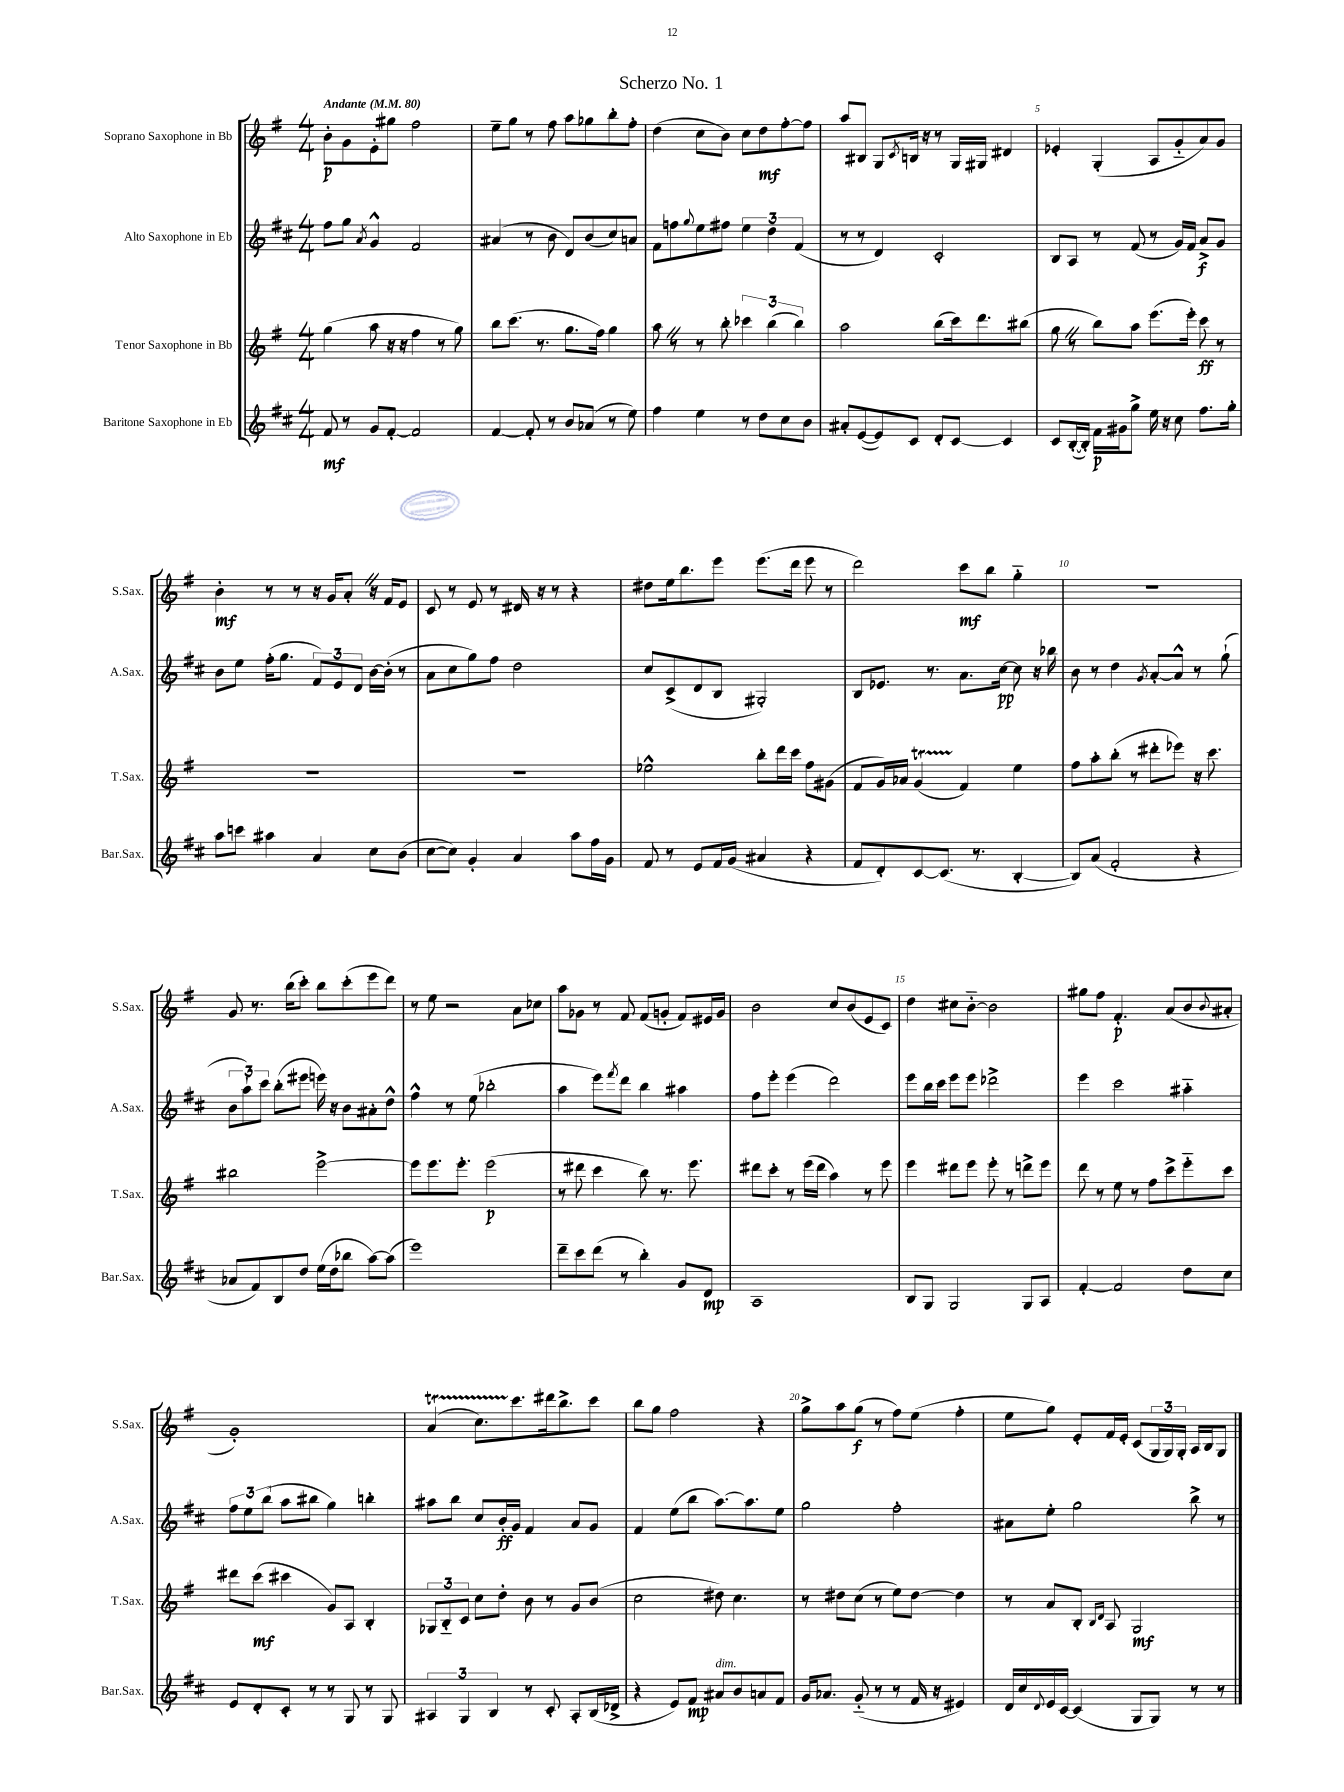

**kern	**dynam	**kern	**dynam	**kern	**dynam	**kern	**dynam
*part4	*part4	*part3	*part3	*part2	*part2	*part1	*part1
*staff4	*staff4	*staff3	*staff3	*staff2	*staff2	*staff1	*staff1
*I"Baritone Saxophone in Eb	*	*I"Tenor Saxophone in Bb	*	*I"Alto Saxophone in Eb	*	*I"Soprano Saxophone in Bb	*
*I'Bar.Sax.	*	*I'T.Sax.	*	*I'A.Sax.	*	*I'S.Sax.	*
*clefG2	*	*clefG2	*	*clefG2	*	*clefG2	*
*k[f#c#]	*	*k[f#]	*	*k[f#c#]	*	*k[f#]	*
*M4/4	*	*M4/4	*	*M4/4	*	*M4/4	*
*MM80	*	*MM80	*	*MM80	*	*MM80	*
=1	=1	=1	=1	=1	=1	=1	=1
!	!	!	!	!	!	!LO:TX:a:B:t=Andante	!
8f#/	mf	(4gg\	.	8ff#\L	.	8b'\L	p
8r	.	.	.	8gg\J	.	8g\	.
.	.	.	.	8qa/	.	.	.
8g/L	.	8aa\	.	4g^^/	.	8e'\	.
[8f#'/J	.	16r	.	.	.	8gg#X\J	.
.	.	16r	.	.	.	.	.
2f#/]	.	4ff#\	.	2f#/	.	2ff#\	.
.	.	8r	.	.	.	.	.
.	.	8gg\)	.	.	.	.	.
=2	=2	=2	=2	=2	=2	=2	=2
[4f#/	.	8bb\L	.	(4a#X/	.	8ee~\L	.
.	.	(8.ccc\J	.	.	.	8gg\J	.
8f#'/]	.	.	.	8r	.	8r	.
.	.	8.r	.	.	.	.	.
8r	.	.	.	8b\	.	8ff#\	.
8b/L	.	8.gg\L	.	8d/L)	.	8aa\L	.
(8a-X/J	.	.	.	(8b/	.	8gg-X\	.
.	.	16ff#\Jk)	.	.	.	.	.
8r	.	4gg\	.	8cc#/)	.	8bb'\	.
8ee\)	.	.	.	8an/J	.	8ff#'\J	.
=3	=3	=3	=3	=3	=3	=3	=3
4ff#\	.	8aaZ\	.	8f#\L	.	(4dd\	.
.	.	8r	.	8ffn\	.	.	.
.	.	.	.	8qqgg/	.	.	.
4ee\	.	8r	.	8ee\	.	8cc\L	.
.	.	8bb'\	.	8ff#X\J	.	8b\J)	.
8r	.	6ccc-X\	.	6ee\	.	8cc\L	.
8dd\L	.	.	.	.	.	8dd\	mf
.	.	(6bb\	.	6dd\	.	.	.
8cc#\	.	.	.	.	.	[8ff#'\	.
.	.	6bb\)	.	(6f#/	.	.	.
8b\J	.	.	.	.	.	8ff#\J]	.
=4	=4	=4	=4	=4	=4	=4	=4
8a#X'/L	.	2aa\	.	8r	.	8aa/L	.
([8e/	.	.	.	8r	.	8B#X/J	.
8e/])	.	.	.	4d/)	.	8G/L	.
.	.	.	.	.	.	8qc/	.
8c#/J	.	.	.	.	.	16Bn/Jk	.
.	.	.	.	.	.	16r	.
8d'/L	.	(8bb\L	.	2c#'/	.	8r	.
[8c#/J	.	16ccc\k)	.	.	.	16G/LL	.
.	.	8.ddd\	.	.	.	16G#X/JJ	.
4c#/]	.	.	.	.	.	4d#X/	.
.	.	(8bb#X\J	.	.	.	.	.
=5	=5	=5	=5	=5	=5	=5	=5
8c#/L	.	8ggZ\	.	8B/L	.	4e-X'/	.
([16B'/L	.	8r	.	8A/J	.	.	.
16B'/JJ])	.	.	.	.	.	.	.
16f#\LL	p	8bb\L)	.	8r	.	(4G'/	.
16g#X\J	.	.	.	.	.	.	.
8gg^\J	.	8aa\J	.	(8f#/	.	.	.
16ee\	.	(8.eee\L	.	8r	.	8A/L	.
16r	.	.	.	.	.	.	.
8cc#\	.	.	.	16g/LL)	.	8g/	.
.	.	16eee'\Jk)	.	16f#/JJ	.	.	.
8.ff#\L	.	8ccc\	ff	8a^/L	f	8a/)	.
.	.	8r	.	8g/J	.	8g/J	.
16gg'\Jk	.	.	.	.	.	.	.
!!LO:LB:g=z
=6	=6	=6	=6	=6	=6	=6	=6
8aa\L	.	1r	.	8b\L	.	4b'\	mf
8cccn\J	.	.	.	8ee\J	.	.	.
4aa#X\	.	.	.	(16ff#'\KL	.	8r	.
.	.	.	.	8.gg\J	.	.	.
.	.	.	.	.	.	8r	.
4a/	.	.	.	12f#/L)	.	16r	.
.	.	.	.	.	.	16g/KL	.
.	.	.	.	12e/	.	.	.
.	.	.	.	.	.	8a'Z/J	.
.	.	.	.	12d/J	.	.	.
8cc#\L	.	.	.	[16b\LL	.	16r	.
.	.	.	.	(16b'\JJ]	.	16f#/KL	.
(8b\J	.	.	.	8r	.	8e/J	.
=7	=7	=7	=7	=7	=7	=7	=7
[8cc#\L	.	1r	.	8a\L	.	8c/	.
8cc#\J])	.	.	.	8cc#\	.	8r	.
4g'/	.	.	.	8gg\)	.	8e/	.
.	.	.	.	8ff#\J	.	8r	.
4a/	.	.	.	2dd\	.	16d#X/	.
.	.	.	.	.	.	16r	.
.	.	.	.	.	.	8r	.
8aa\L	.	.	.	.	.	4r	.
16ff#\L	.	.	.	.	.	.	.
16g\JJ	.	.	.	.	.	.	.
=8	=8	=8	=8	=8	=8	=8	=8
8f#/	.	2ee-X^^\	.	8cc#/L	.	8dd#X\L	.
8r	.	.	.	(8c#^/	.	16ee\k	.
.	.	.	.	.	.	8.bb\	.
8e/L	.	.	.	8d/	.	.	.
16f#/L	.	.	.	8B/J	.	8eee\J	.
(16g/JJ	.	.	.	.	.	.	.
4a#X/	.	8bb'\L	.	2G#X'/)	.	(8.eee\L	.
.	.	16ddd\L	.	.	.	.	.
.	.	16ccc\JJ	.	.	.	16ddd\Jk	.
4r	.	8ff#\L	.	.	.	8eee\	.
.	.	(8g#X\J	.	.	.	8r	.
=9	=9	=9	=9	=9	=9	=9	=9
8f#/L	.	8f#/L	.	8B/L	.	2ddd\)	.
8d'/)	.	16g/L)	.	8.e-X/J	.	.	.
.	.	16a-X/JJ	.	.	.	.	.
[8c#/	.	(4gT/	.	.	.	.	.
.	.	.	.	8.r	.	.	.
(8.c#/J]	.	.	.	.	.	.	.
.	.	4f#/)	.	8.a\L	.	8ccc\L	mf
8.r	.	.	.	.	.	.	.
.	.	.	.	.	.	8bb\J	.
.	.	.	.	[16cc#\Jk	pp	.	.
[4B'/	.	4ee\	.	8cc#\]	.	4gg\	.
.	.	.	.	16r	.	.	.
.	.	.	.	16bb-X\	.	.	.
=10	=10	=10	=10	=10	=10	=10	=10
8B/L])	.	8ff#\L	.	8b\	.	1r	.
(8a/J	.	8aa'\	.	8r	.	.	.
2f#'/	.	(8bb'\J	.	4dd\	.	.	.
.	.	8r	.	.	.	.	.
.	.	.	.	8qg/	.	.	.
.	.	8ddd#X'\L	.	[8a'/L	.	.	.
.	.	8eee-X\J)	.	8a^^/J]	.	.	.
4r	.	16r	.	8r	.	.	.
.	.	8.ccc\	.	.	.	.	.
.	.	.	.	(8gg`\	.	.	.
!!LO:LB:g=z
=11	=11	=11	=11	=11	=11	=11	=11
8a-X/L	.	2bb#X\	.	12b\L	.	8g/	.
.	.	.	.	12aa`\)	.	.	.
8f#/)	.	.	.	.	.	8.r	.
.	.	.	.	12ccc#\J	.	.	.
8B/	.	.	.	(8bb'\L	.	.	.
.	.	.	.	.	.	(16bb\KL	.
8dd/J	.	.	.	8eee#X\J	.	8ccc'\J)	.
(16ee\LL	.	[2eee^\	.	16eeen\)	.	8bb\L	.
16dd\J	.	.	.	16r	.	.	.
8bb-X\J	.	.	.	8b\L	.	(8ccc'\	.
[8aa\L)	.	.	.	8a#X'\	.	8eee\	.
(8aa\J]	.	.	.	8dd^^\J	.	8ddd\J)	.
=12	=12	=12	=12	=12	=12	=12	=12
1eee)	.	8eee\L]	.	4ff#^^\	.	8r	.
.	.	8.eee\	.	.	.	8ee\	.
.	.	.	.	8r	.	2r	.
.	.	8.eee'\J	.	.	.	.	.
.	.	.	.	(8ee\	.	.	.
.	.	(2eee\	p	2bb-X'\	.	.	.
.	.	.	.	.	.	8a\L	.
.	.	.	.	.	.	8cc-X\J	.
=13	=13	=13	=13	=13	=13	=13	=13
8ddd~\L	.	8r	.	4aa\	.	8aa\L	.
8ccc#\	.	8ddd#X\	.	.	.	8g-X\J	.
(8ddd\J	.	4ccc\	.	8eee\L)	.	8r	.
.	.	.	.	8qfff#/	.	.	.
8r	.	.	.	8ddd\J	.	8f#/	.
4bb'\)	.	8bb\)	.	4bb\	.	(8f#/L	.
.	.	8.r	.	.	.	8gn'/J	.
8g/L	.	.	.	4aa#X\	.	8f#/L)	.
.	.	8.eee\	.	.	.	.	.
8d/J	mp	.	.	.	.	16e#X/L	.
.	.	.	.	.	.	16g/JJ	.
=14	=14	=14	=14	=14	=14	=14	=14
1A	.	8ddd#X\L	.	8ff#\L	.	2b\	.
.	.	8ccc'\J	.	8eee'\J	.	.	.
.	.	8r	.	(4eee\	.	.	.
.	.	(16eee\LL	.	.	.	.	.
.	.	16ddd#\JJ	.	.	.	.	.
.	.	4aa\)	.	2ddd\)	.	8cc/L	.
.	.	.	.	.	.	(8b/	.
.	.	8r	.	.	.	8e/	.
.	.	8eee\	.	.	.	8c/J)	.
=15	=15	=15	=15	=15	=15	=15	=15
8B/L	.	4eee\	.	8eee\L	.	4dd\	.
8G/J	.	.	.	16bb\L	.	.	.
.	.	.	.	16ccc#\JJ	.	.	.
2G/	.	8ddd#X\L	.	8eee\L	.	8cc#X\L	.
.	.	8eee\J	.	8eee\J	.	[8b\J	.
.	.	8eee'\	.	2ddd-X^\	.	2b\]	.
.	.	8r	.	.	.	.	.
8G/L	.	8dddn^\L	.	.	.	.	.
8A/J	.	8eee\J	.	.	.	.	.
=16	=16	=16	=16	=16	=16	=16	=16
[4f#'/	.	8ddd\	.	4eee\	.	8gg#X\L	.
.	.	8r	.	.	.	8ff#\J	.
2f#/]	.	8ee\	.	2ccc#\	.	4.f#'/	p
.	.	8r	.	.	.	.	.
.	.	8ff#\L	.	.	.	.	.
.	.	8ccc^\	.	.	.	(8a/L	.
8dd\L	.	8eee\	.	4aa#X\	.	8b/	.
.	.	.	.	.	.	8qqb/	.
8cc#\J	.	8ccc\J	.	.	.	8a#X'/J	.
!!LO:LB:g=z
=17	=17	=17	=17	=17	=17	=17	=17
8e/L	.	8ddd#X\L	.	12ff#\L	.	1g')	.
.	.	.	.	12ee\	.	.	.
8d'/	.	(8ccc\J	mf	.	.	.	.
.	.	.	.	(12bb\J	.	.	.
8c#'/J	.	4ccc#X\	.	8aa\L	.	.	.
8r	.	.	.	8bb#X\J	.	.	.
8r	.	8g/L)	.	4gg\)	.	.	.
8G/	.	8A/J	.	.	.	.	.
8r	.	4B'/	.	4bbn'\	.	.	.
8G/	.	.	.	.	.	.	.
=18	=18	=18	=18	=18	=18	=18	=18
6A#X/	.	12G-X/L	.	8aa#X\L	.	(4aT/	.
.	.	12B/	.	.	.	.	.
.	.	.	.	8bb\J	.	.	.
6G/	.	12c/J	.	.	.	.	.
.	.	8cc\L	.	8cc#/L	.	8.ccTTT\L)	.
6B/	.	.	.	.	.	.	.
.	.	8dd'\J	.	16b'/L	ff	.	.
.	.	.	.	16g/JJ	.	8.ccc\	.
8r	.	8b\	.	4f#/	.	.	.
8c#'/	.	8r	.	.	.	16ddd#X\k	.
.	.	.	.	.	.	8.bb^\	.
8A#'/L	.	8g/L	.	8a/L	.	.	.
(16B/L	.	(8b/J	.	8g/J	.	8ccc\J	.
16d-X^/JJ	.	.	.	.	.	.	.
=19	=19	=19	=19	=19	=19	=19	=19
4r	.	2cc\	.	4f#/	.	8bb\L	.
.	.	.	.	.	.	8gg\J	.
8e/L)	.	.	.	(8ee\L	.	2ff#\	.
8f#/J	mp	.	.	8bb\J	.	.	.
!LO:TX:a:i:t=dim.	!	!	!	!	!	!	!
8a#X/L	.	8dd#X\)	.	[8.aa\L)	.	.	.
8b/	.	4.cc\	.	.	.	.	.
.	.	.	.	8.aa\]	.	.	.
8an/	.	.	.	.	.	4r	.
8f#/J	.	.	.	8ee\J	.	.	.
=20	=20	=20	=20	=20	=20	=20	=20
16g/KL	.	8r	.	2gg\	.	8gg^\L	.
8.a-X/J	.	.	.	.	.	.	.
.	.	8dd#X\L	.	.	.	8aa\	.
(8g/	.	(8cc\J	.	.	.	(8gg\J	f
8r	.	8r	.	.	.	8r	.
8r	.	8ee\L)	.	2ff#'\	.	8ff#\L)	.
16f#/	.	[8dd#\J	.	.	.	(8ee\J	.
16r	.	.	.	.	.	.	.
4e#X/)	.	4dd#\]	.	.	.	4ff#'\	.
=21	=21	=21	=21	=21	=21	=21	=21
16d/LL	.	8r	.	8a#X\L	.	8ee\L	.
16cc#/	.	.	.	.	.	.	.
8qqd/	.	.	.	.	.	.	.
16e/	.	8a/L	.	8ee'\J	.	8gg\J)	.
[16c#/JJ	.	.	.	.	.	.	.
(4c#/]	.	8B'/J	.	2gg\	.	8e'/L	.
.	.	16qqB/LL	.	.	.	.	.
.	.	16qqd/JJ	.	.	.	.	.
.	.	8A/	.	.	.	16f#/L	.
.	.	.	.	.	.	16e'/JJ	.
8G/L	.	2G/	mf	.	.	(8c/L	.
8G/J)	.	.	.	.	.	24G/L	.
.	.	.	.	.	.	24G/)	.
.	.	.	.	.	.	24G'/JJ	.
8r	.	.	.	8bb^\	.	16A/LL	.
.	.	.	.	.	.	16B/J	.
8r	.	.	.	8r	.	8G/J	.
==	==	==	==	==	==	==	==
*-	*-	*-	*-	*-	*-	*-	*-
